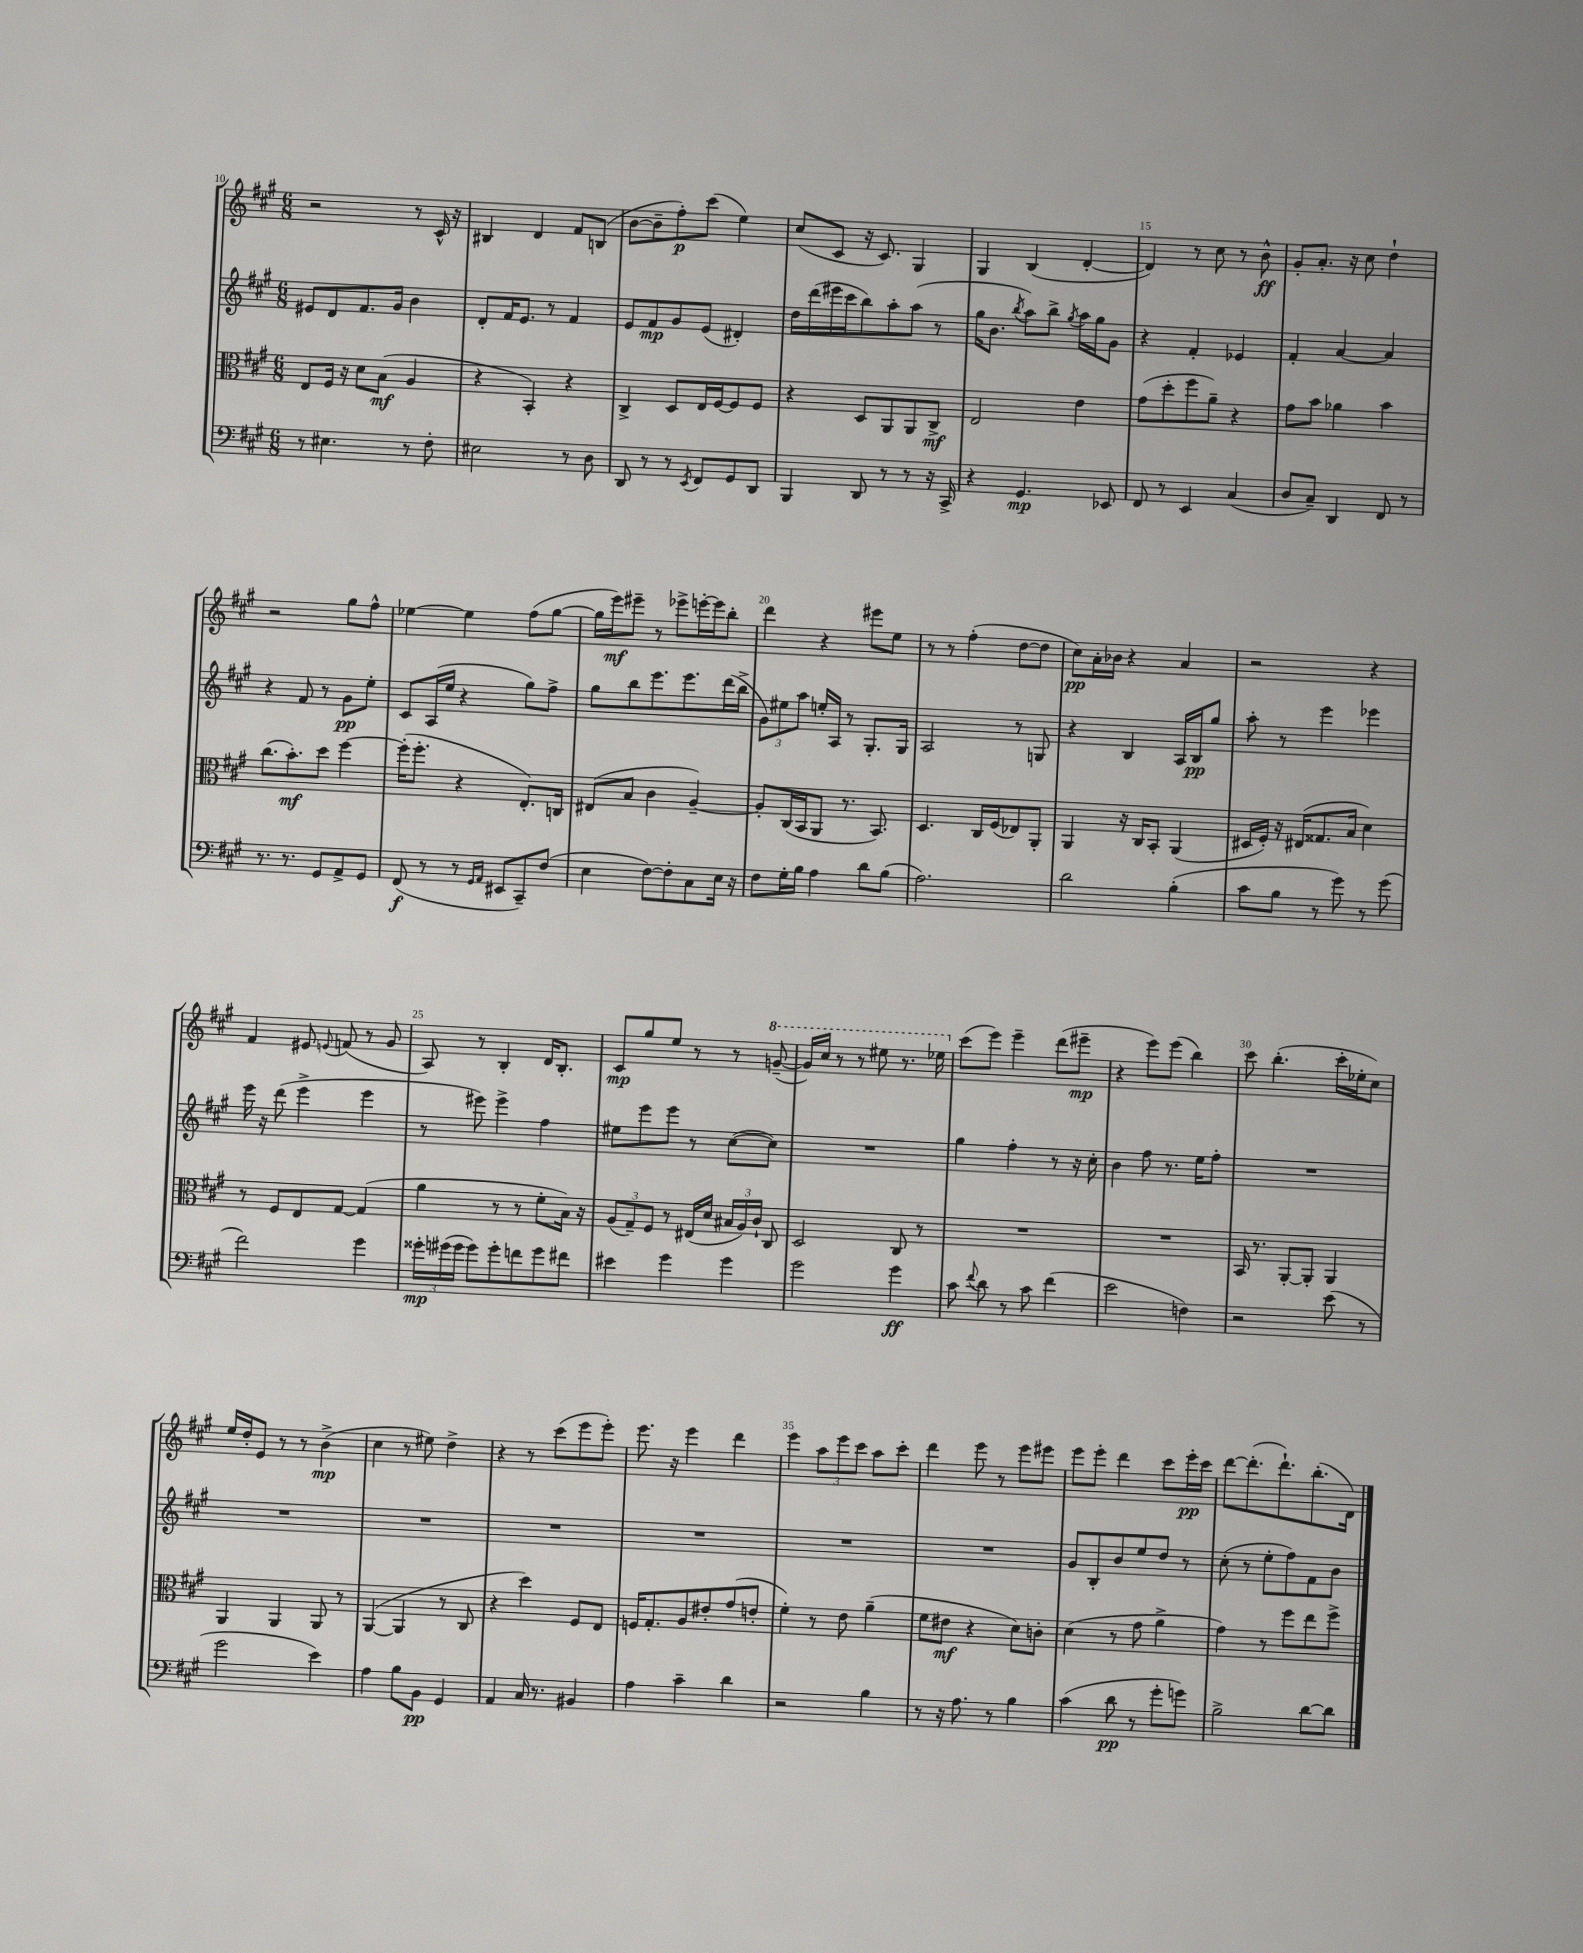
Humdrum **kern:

**kern	**dynam	**kern	**dynam	**kern	**dynam	**kern	**dynam
*part4	*part4	*part3	*part3	*part2	*part2	*part1	*part1
*staff4	*staff4	*staff3	*staff3	*staff2	*staff2	*staff1	*staff1
*clefF4	*	*clefC3	*	*clefG2	*	*clefG2	*
*k[f#c#g#]	*	*k[f#c#g#]	*	*k[f#c#g#]	*	*k[f#c#g#]	*
*M6/8	*	*M6/8	*	*M6/8	*	*M6/8	*
=10	=10	=10	=10	=10	=10	=10	=10
8r	.	8E/L	.	8e#X/L	.	2r	.
4.E#X\	.	16F#/Jk	.	8d/	.	.	.
.	.	16r	.	.	.	.	.
.	.	8d\L	.	8.f#/	.	.	.
.	.	(8B\J	mf	.	.	.	.
.	.	.	.	16g#/Jk	.	.	.
8r	.	4A/	.	4b\	.	8r	.
8F#'\	.	.	.	.	.	16c#^^/	.
.	.	.	.	.	.	16r	.
=11	=11	=11	=11	=11	=11	=11	=11
2E#X\	.	4r	.	8d'/L	.	4B#X/	.
.	.	.	.	16f#/K	.	.	.
.	.	.	.	8.e/J	.	.	.
.	.	4BB'/)	.	.	.	4d/	.
.	.	.	.	8r	.	.	.
8r	.	4r	.	4f#/	.	8f#/L	.
8D\	.	.	.	.	.	(8Bn/J	.
=12	=12	=12	=12	=12	=12	=12	=12
8DD/	.	4C#^/	.	8e/L	.	[8b\L	.
8r	.	.	.	8f#/	mp	8b~\]	.
8r	.	8D/L	.	8g#/	.	8ff#'\)	p
8qEE/	.	.	.	.	.	.	.
8FF#/L	.	16E/L	.	(8e/J	.	(8ccc#\J	.
.	.	[16F#/J	.	.	.	.	.
8GG#/	.	8F#/]	.	4d#X'/)	.	4ee\)	.
8DD/J	.	8F#/J	.	.	.	.	.
=13	=13	=13	=13	=13	=13	=13	=13
4BBB/	.	4r	.	16dd\LL	.	(8cc#/L	.
.	.	.	.	(16ddd\	.	.	.
.	.	.	.	16eee#X\	.	8c#/J	.
.	.	.	.	16ccc#\J	.	.	.
8DD/	.	8D/L	.	8bb\)	.	16r	.
.	.	.	.	.	.	8.c#/)	.
8r	.	8AA/	.	8aa'\	.	.	.
8r	.	8AA/	.	(8aa\J	.	4G#/	.
16r	.	8C#^/J	mf	8r	.	.	.
16CC#^/	.	.	.	.	.	.	.
=14	=14	=14	=14	=14	=14	=14	=14
4r	.	2E/	.	16gg#\KL	.	4G#/	.
.	.	.	.	8.b\J	.	.	.
.	.	.	.	8qbb/	.	.	.
4.GG#/	mp	.	.	8aa\L)	.	(4B/	.
.	.	.	.	8bb^\J	.	.	.
.	.	.	.	8qgg#/	.	.	.
.	.	4e\	.	16aa\LL	.	[4d'/	.
.	.	.	.	16gg#\J	.	.	.
8EE-X/	.	.	.	8g#\J	.	.	.
=15	=15	=15	=15	=15	=15	=15	=15
8FF#/	.	(8g#\L	.	4r	.	4d/])	.
8r	.	8dd'\	.	.	.	.	.
4EE/	.	8ff#\	.	4f#'/	.	8r	.
.	.	8a~\J)	.	.	.	8cc#\	.
(4C#/	.	4r	.	4e-X/	.	8r	.
.	.	.	.	.	.	8b^^\	ff
=16	=16	=16	=16	=16	=16	=16	=16
8D/L	.	8g#\L	.	4f#'/	.	8g#'/L	.
8C#~/J)	.	8b\J	.	.	.	8.a'/J	.
4DD/	.	4a-X\	.	[4a/	.	.	.
.	.	.	.	.	.	16r	.
.	.	.	.	.	.	8cc#\	.
8FF#/	.	4b\	.	4a/]	.	4dd`\	.
8r	.	.	.	.	.	.	.
!!LO:LB:g=z
=17	=17	=17	=17	=17	=17	=17	=17
8.r	.	(8.cc#\L	.	4r	.	2r	.
8.r	.	8.b'\)	mf	.	.	.	.
.	.	.	.	8f#/	.	.	.
8GG#/L	.	8dd\J	.	8r	.	.	.
8AA^/	.	[4ff#\	.	8g#\L	pp	8gg#\L	.
8GG#/J	.	.	.	8ee'\J	.	8ff#^^\J	.
=18	=18	=18	=18	=18	=18	=18	=18
(8FF#/	f	(16ff#'\KL]	.	8c#/L	.	[4ee-X\	.
.	.	8.ff#'\J	.	.	.	.	.
8r	.	.	.	(16A/L	.	.	.
.	.	.	.	16ee/JJ	.	.	.
8r	.	4r	.	4r	.	4ee-\]	.
16qqGG#/LL	.	.	.	.	.	.	.
16qqAA/JJ	.	.	.	.	.	.	.
8EE#X/L	.	.	.	.	.	.	.
8CC#~/)	.	8.E'/L)	.	8gg#\L)	.	(8ff#\L	.
(8F#/J	.	.	.	8ff#^\J	.	[8gg#\J	.
.	.	16Cn/Jk	.	.	.	.	.
=19	=19	=19	=19	=19	=19	=19	=19
4E\	.	(8E#X/L	.	8gg#\L	.	16gg#\LL]	.
.	.	.	.	.	.	16eee\J)	mf
.	.	8B/J	.	8bb\	.	8eee#X~\J	.
[8F#\L)	.	4c#\	.	8.eee\	.	8r	.
8F#'\]	.	.	.	.	.	8eee-X^\L	.
.	.	.	.	8.eee\	.	.	.
8C#\	.	[4A~/)	.	.	.	[16eeen'\L	.
.	.	.	.	.	.	16eee\J]	.
16E\Jk	.	.	.	(16ddd\L	.	8bb'\J	.
16r	.	.	.	16bb^\JJ	.	.	.
=20	=20	=20	=20	=20	=20	=20	=20
8F#\L	.	8A'/L]	.	12g#\L)	.	4ddd\	.
.	.	.	.	12ee#X\	.	.	.
16G#'\L	.	(16C#/L	.	.	.	.	.
.	.	.	.	12aa\J	.	.	.
16B\JJ	.	16BB/J	.	.	.	.	.
4A\	.	8AA/J	.	16een'/LL	.	4r	.
.	.	.	.	16A/JJ	.	.	.
.	.	8.r	.	8r	.	.	.
8d\L	.	.	.	8.G#'/L	.	8eee#X\L	.
.	.	8.BB/)	.	.	.	.	.
(8B\J	.	.	.	.	.	8ee\J	.
.	.	.	.	16G#/Jk	.	.	.
=21	=21	=21	=21	=21	=21	=21	=21
2.A\)	.	4.D/	.	2A/	.	8r	.
.	.	.	.	.	.	8r	.
.	.	.	.	.	.	(4ff#'\	.
.	.	16C#/LL	.	.	.	.	.
.	.	(16F#/J	.	.	.	.	.
.	.	8E-X/)	.	8r	.	[8dd\L	.
.	.	8AA'/J	.	8Gn/	.	8dd\J]	.
=22	=22	=22	=22	=22	=22	=22	=22
2d\	.	4AA/	.	4r	.	8cc#\L)	pp
.	.	.	.	.	.	16a'\L	.
.	.	.	.	.	.	16b-X\JJ	.
.	.	16r	.	4B/	.	4r	.
.	.	16C#/KL	.	.	.	.	.
.	.	8BB'/J	.	.	.	.	.
(4B'\	.	(4AA/	.	16A/LL	.	4a/	.
.	.	.	.	16B/J	pp	.	.
.	.	.	.	8gg#/J	.	.	.
=23	=23	=23	=23	=23	=23	=23	=23
8c#\L	.	16D#X/LL	.	8aa'\	.	2r	.
.	.	16F#'/JJ)	.	.	.	.	.
8B\J	.	16r	.	8r	.	.	.
.	.	(16E#X/KL	.	.	.	.	.
8r	.	8.G##X/	.	4eee\	.	.	.
8g#\)	.	.	.	.	.	.	.
.	.	16B/Jk	.	.	.	.	.
8r	.	4d\)	.	4eee-X\	.	4r	.
(8g#\	.	.	.	.	.	.	.
!!LO:LB:g=z
=24	=24	=24	=24	=24	=24	=24	=24
2f#\)	.	8r	.	16eee\	.	4f#/	.
.	.	.	.	16r	.	.	.
.	.	8F#/L	.	(8ddd\	.	.	.
.	.	8E/	.	4eee^\	.	8e#X/	.
.	.	.	.	.	.	8qqen/	.
.	.	[8G#/J	.	.	.	(8fn/	.
4g#\	.	(4G#/]	.	4eee\	.	8r	.
.	.	.	.	.	.	8g#/	.
=25	=25	=25	=25	=25	=25	=25	=25
24g##X'\LL	mp	4a\	.	8r	.	8A/)	.
(24g#X\	.	.	.	.	.	.	.
24g#\JJ	.	.	.	.	.	.	.
8g#\L)	.	.	.	8eee#X\)	.	8r	.
8g#'\	.	8r	.	4eee#^\	.	4B'/	.
8fn\	.	8r	.	.	.	.	.
8g#\	.	8f#'\L	.	4ff#\	.	16d/KL	.
.	.	.	.	.	.	8.B'/J	.
8f#X\J	.	16B\Jk)	.	.	.	.	.
.	.	16r	.	.	.	.	.
=26	=26	=26	=26	=26	=26	=26	=26
4e#X\	.	(12A/L	.	8ee#X\L	.	8c#/L	mp
.	.	12G#~/)	.	.	.	.	.
.	.	.	.	8eee\	.	8gg#/	.
.	.	12F#/J	.	.	.	.	.
4g#\	.	8r	.	8eee\J	.	8ee/J	.
.	.	(16E#X/LL	.	8r	.	8r	.
.	.	16d/JJ	.	.	.	.	.
4g#\	.	24B#X/LL	.	([8cc#\L	.	8r	.
.	.	24A/)	.	.	.	.	.
.	.	24c#`/JJ	.	.	.	.	.
*	*	*	*	*	*	*8va	*
.	.	8C#/	.	8cc#\J])	.	([8ggn~/	.
=27	=27	=27	=27	=27	=27	=27	=27
2g#\	.	2D/	.	2.r	.	16gg/LL])	.
.	.	.	.	.	.	16ccc#/JJ	.
.	.	.	.	.	.	8r	.
.	.	.	.	.	.	8r	.
.	.	.	.	.	.	8eee#X\	.
4g#\	ff	8C#/	.	.	.	8.r	.
.	.	8r	.	.	.	.	.
.	.	.	.	.	.	16eee-X\	.
=28	=28	=28	=28	=28	=28	=28	=28
*	*	*	*	*	*	*X8va	*
8c#\	.	2.r	.	4gg#\	.	(8ccc#\L	.
8qqf#/	.	.	.	.	.	.	.
8d\	.	.	.	.	.	8eee\J)	.
8r	.	.	.	4ff#'\	.	4eee~\	.
8c#\	.	.	.	.	.	.	.
(4f#\	.	.	.	8r	.	(8ddd\L	.
.	.	.	.	16r	.	8eee#X~\J	mp
.	.	.	.	16cc#'\	.	.	.
=29	=29	=29	=29	=29	=29	=29	=29
2e\	.	2.r	.	4b\	.	4r	.
.	.	.	.	8ff#\	.	8eee\L)	.
.	.	.	.	8.r	.	(8eee\J	.
4Fn\)	.	.	.	.	.	4bb\)	.
.	.	.	.	16ee\KL	.	.	.
.	.	.	.	8ff#'\J	.	.	.
=30	=30	=30	=30	=30	=30	=30	=30
2r	.	16BB/	.	2.r	.	8ccc#\	.
.	.	8.r	.	.	.	.	.
.	.	.	.	.	.	(4.bb'\	.
.	.	[8AA'/L	.	.	.	.	.
.	.	8AA'/J]	.	.	.	.	.
(8e\	.	4AA/	.	.	.	16ccc#'\LL	.
.	.	.	.	.	.	16ee-X'\J	.
8r	.	.	.	.	.	8cc#\J)	.
!!LO:LB:g=z
=31	=31	=31	=31	=31	=31	=31	=31
2g#\	.	4AA/	.	2.r	.	16ee/LL	.
.	.	.	.	.	.	16dd'/J	.
.	.	.	.	.	.	8e/J	.
.	.	4AA/	.	.	.	8r	.
.	.	.	.	.	.	8r	.
4e\)	.	8AA/	.	.	.	(4b^\	mp
.	.	8r	.	.	.	.	.
=32	=32	=32	=32	=32	=32	=32	=32
4A\	.	([4AA/	.	2.r	.	4cc#\	.
8B\L	.	4AA/]	.	.	.	8r	.
8BB\J	pp	.	.	.	.	8ee#X\)	.
4GG#/	.	8r	.	.	.	4dd^\	.
.	.	8C#/	.	.	.	.	.
=33	=33	=33	=33	=33	=33	=33	=33
4AA/	.	4r	.	2.r	.	4r	.
16C#/	.	4dd\)	.	.	.	8r	.
8.r	.	.	.	.	.	.	.
.	.	.	.	.	.	(8ccc#\L	.
4BB#X/	.	8F#/L	.	.	.	8eee\	.
.	.	8E/J	.	.	.	8eee'\J)	.
=34	=34	=34	=34	=34	=34	=34	=34
4A\	.	16Fn/KL	.	2.r	.	8.eee\	.
.	.	8.G#'/	.	.	.	.	.
.	.	.	.	.	.	16r	.
4c#~\	.	8A/	.	.	.	4eee\	.
.	.	8e#X'/	.	.	.	.	.
4d\	.	(8g#/	.	.	.	4ddd\	.
.	.	8en'/J	.	.	.	.	.
=35	=35	=35	=35	=35	=35	=35	=35
2r	.	4f#'\)	.	2.r	.	4eee\	.
.	.	8r	.	.	.	12aa\L	.
.	.	.	.	.	.	12eee\	.
.	.	8e\	.	.	.	.	.
.	.	.	.	.	.	12ccc#\J	.
4B\	.	(4a~\	.	.	.	8aa\L	.
.	.	.	.	.	.	8ccc#'\J	.
=36	=36	=36	=36	=36	=36	=36	=36
8r	.	8f#\L	.	2.r	.	4ddd\	.
16r	.	8e#X\J	mf	.	.	.	.
8.A\	.	.	.	.	.	.	.
.	.	4r	.	.	.	8eee\	.
8r	.	.	.	.	.	8r	.
4B\	.	8d\L)	.	.	.	8eee\L	.
.	.	8cn'\J	.	.	.	8eee#X\J	.
=37	=37	=37	=37	=37	=37	=37	=37
(4c#\	.	(4d\	.	8g#/L	.	8eee\L	.
.	.	.	.	8B'/	.	8eee'\J	.
8d\	pp	8r	.	8b/	.	4ddd\	.
8r	.	8g#\	.	8ee/	.	.	.
8g#'\L	.	4a^\	.	8dd/J	.	8ccc#\L	.
8gn\J)	.	.	.	8r	.	16eee'\L	pp
.	.	.	.	.	.	16ccc#\JJ	.
=38	=38	=38	=38	=38	=38	=38	=38
2B^\	.	4g#\)	.	(8cc#'\	.	[8ddd\L	.
.	.	.	.	8r	.	(8.ddd'\]	.
.	.	8r	.	8ee'\L	.	.	.
.	.	.	.	.	.	8.ddd`\)	.
.	.	8ff#\L	.	8ff#\)	.	.	.
[8d\L	.	8ee\	.	8f#\	.	(8.bb'\	.
8d\J]	.	8ff#^\J	.	8b\J	.	.	.
.	.	.	.	.	.	16d\Jk)	.
==	==	==	==	==	==	==	==
*-	*-	*-	*-	*-	*-	*-	*-
